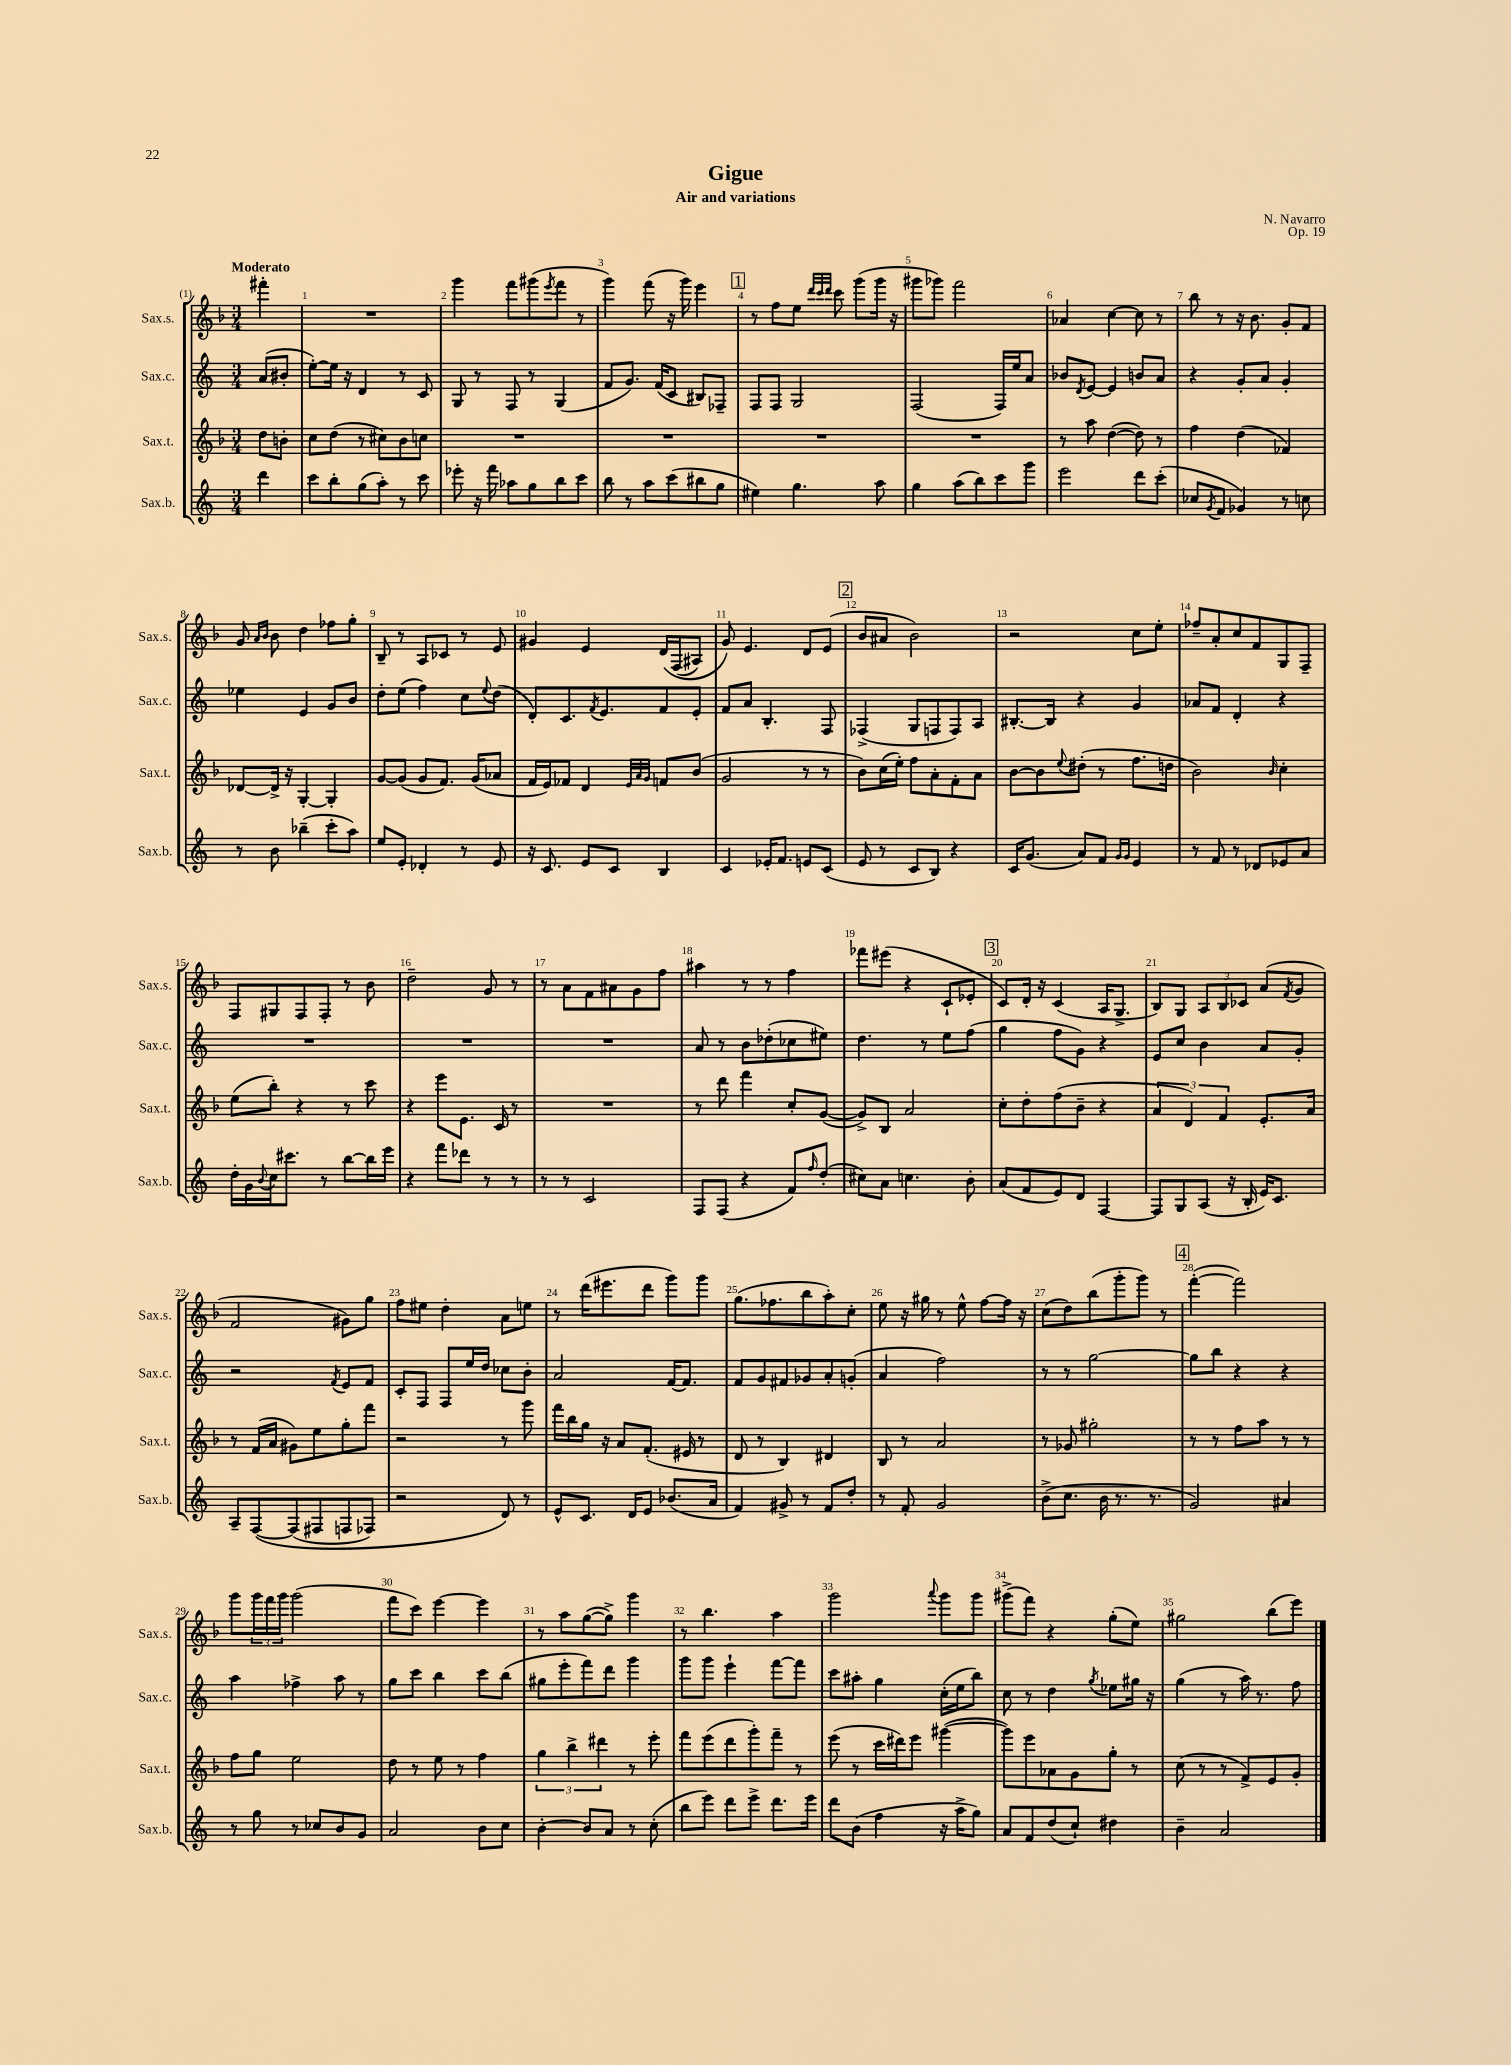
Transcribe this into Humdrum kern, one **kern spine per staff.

**kern	**kern	**kern	**kern
*part4	*part3	*part2	*part1
*staff4	*staff3	*staff2	*staff1
*I"Sax.b.	*I"Sax.t.	*I"Sax.c.	*I"Sax.s.
*I'Sax.b.	*I'Sax.t.	*I'Sax.c.	*I'Sax.s.
*clefG2	*clefG2	*clefG2	*clefG2
*k[]	*k[b-]	*k[]	*k[b-]
*M3/4	*M3/4	*M3/4	*M3/4
=	=	=	=
!	!	!	!LO:TX:a:B:t=Moderato
4ddd\	8dd\L	(8a/L	4fff#X'\
.	8bn'\J	8b#X'/J	.
=1	=1	=1	=1
8ccc\L	8cc\L	[8ee'\L)	2.r
8bb'\	(8dd\J	16ee\Jk]	.
.	.	16r	.
(8gg\	8r	4d/	.
8aa'\J)	8cc#X\L)	.	.
8r	8b-\	8r	.
8ccc\	8ccn\J	8c/	.
=2	=2	=2	=2
8eee-X'\	2.r	8G/	4ggg\
16r	.	8r	.
16fff\	.	.	.
8aa-X\L	.	8F/	8fff\L
8gg\	.	8r	(8ggg#X\
.	.	.	8qeee/
8bb\	.	(4G/	8fff\J
8ccc\J	.	.	8r
=3	=3	=3	=3
8bb\	2.r	8f/L	4ggg\)
8r	.	8.g/J)	.
8aa\L	.	.	(8fff\
.	.	(16f/KL	.
(8ccc\	.	8c/J	16r
.	.	.	16ggg\)
8bb#X\	.	8B#X/L)	4eee\
8gg\J	.	8F-X~/J	.
!!LO:REH:place=s1:t=1
=4	=4	=4	=4
4ee#X\)	2.r	8F/L	8r
.	.	8F/J	8ff\L
4.gg\	.	2G/	8ee\J
.	.	.	32qqddd/LLL
.	.	.	32qqccc/
.	.	.	32qqddd/JJJ
.	.	.	8ccc\
.	.	.	(8ggg\L
8aa\	.	.	16ggg\Jk
.	.	.	16r
=5	=5	=5	=5
4gg\	2.r	(2F/	8ggg#X\L
.	.	.	8ggg-X\J)
(8aa\L	.	.	2fff\
8bb\)	.	.	.
8ccc\	.	16F/LL)	.
.	.	16ee/J	.
8ggg\J	.	8a/J	.
=6	=6	=6	=6
2eee\	8r	8b-X/L	4a-X/
.	.	8qd/	.
.	8aa\	[8e/J	.
.	([4dd\	4e/]	[4cc\
8ddd\L	8dd\])	8bn/L	8cc\]
(8ccc'\J	8r	8a/J	8r
=7	=7	=7	=7
8cc-X/L	4ff\	4r	8bb-\
8qg/	.	.	.
8f/J	.	.	8r
4g-X/)	(4dd\	8g'/L	16r
.	.	.	8.b-\
.	.	8a/J	.
8r	4f-X/)	4g'/	8g'/L
8ccn\	.	.	8f/J
!!LO:LB:g=z
=8	=8	=8	=8
8r	[8d-X/L	4ee-X\	8g/
.	.	.	16qqa/LL
.	.	.	16qqb-/JJ
8b\	16d-^/Jk]	.	8b-\
.	16r	.	.
(4bb-X~\	[4G'/	4e/	4dd\
8ccc'\L	4G'/]	8g/L	8ff-X\L
8aa\J)	.	8b/J	8gg'\J
=9	=9	=9	=9
8ee/L	[8g/L	8dd'\L	8B-~/
8e'/J	(8g/J]	(8ee\J	8r
4d-X'/	8g/L	4ff\)	8A/L
.	8.f/J)	.	8c-X/J
8r	.	8cc\L	8r
.	(16g/KL	.	.
.	.	8qqee/	.
8e/	8a-X/J	(8dd\J	8e/
=10	=10	=10	=10
16r	16f/LL	8d'/L)	4g#X/
8.c/	16e/J)	.	.
.	8f-X/J	8.c/	.
8e/L	4d/	.	4e/
.	.	8qf/	.
.	.	8.e/	.
8c/J	.	.	.
.	32qqe/LLL	.	.
.	32qqa/	.	.
.	32qqg/JJJ	.	.
4B/	8fn/L	8f/	(16d/LL
.	.	.	(16F/J
.	(8b-/J	8e'/J	8A#X/J)
=11	=11	=11	=11
4c/	2g/	8f/L	8g/)
.	.	8a/J	4.e/
16e-X'/KL	.	4.B'/	.
8.f/J	.	.	.
8en/L	8r	.	8d/L
(8c/J	8r	8F/	(8e/J
!!LO:REH:place=s1:t=2
=12	=12	=12	=12
8e/	8b-\L)	(4F-X^/	8b-/L
8r	(16cc\L	.	8a#X/J
.	16ee'\JJ)	.	.
8c/L	8ff\L	8G/L	2b-\)
8B/J)	8a'\	8Fn/	.
4r	8f'\	8F/)	.
.	8a\J	8A/J	.
=13	=13	=13	=13
16c/KL	[8b-\L	[8.B#X'/L	2r
(8.g/J	.	.	.
.	8b-\]	.	.
.	.	16B#/Jk]	.
.	8qqee/	.	.
8a/L)	(8dd#X'\J	4r	.
8f/J	8r	.	.
16qqg/LL	.	.	.
16qqg/JJ	.	.	.
4e/	8.ff\L	4g/	8cc\L
.	.	.	8ee'\J
.	16ddn\Jk	.	.
=14	=14	=14	=14
8r	2b-\)	8a-X/L	8ff-X~/L
8f/	.	8f/J	8a'/
8r	.	4d'/	8cc/
8d-X/L	.	.	8f/
.	16qqb-/	.	.
8e-X/	4cc'\	4r	8G/
8a/J	.	.	8F~/J
!!LO:LB:g=z
=15	=15	=15	=15
16dd'\LL	(8ee\L	2.r	8F/L
16g\	.	.	.
8qqb/	.	.	.
16cc\J	8bb-'\J)	.	8G#X/
8.ccc#X\J	.	.	.
.	4r	.	8F/
8r	.	.	8F'/J
[8bb\L	8r	.	8r
16bb\L]	8ccc\	.	8b-\
16eee\JJ	.	.	.
=16	=16	=16	=16
4r	4r	2.r	2dd~\
8fff\L	8eee\L	.	.
8ddd-X\J	8.e\J	.	.
8r	.	.	8g/
.	16c/	.	.
8r	8r	.	8r
=17	=17	=17	=17
8r	2.r	2.r	8r
8r	.	.	8a\L
2c/	.	.	8f\
.	.	.	8a#X\
.	.	.	8g\
.	.	.	8ff\J
=18	=18	=18	=18
8F/L	8r	8a/	4aa#X\
(8F/J	8ddd\	8r	.
4r	4fff\	8b\L	8r
.	.	(8dd-X'\	8r
8f/L)	8cc'/L	8cc-X\	4ff\
16qqff/	.	.	.
(8dd'/J	([8g/J	8ee#X\J)	.
=19	=19	=19	=19
8cc#X\L)	8g^/L])	4.dd\	8fff-X\L
8a\J	8B-/J	.	(8eee#X\J
4.ccn\	2a/	.	4r
.	.	8r	.
.	.	8ee\L	8c`/L
8b'\	.	(8ff\J	8e-X'/J
!!LO:REH:place=s1:t=3
=20	=20	=20	=20
(8a/L	8cc'\L	4gg\	8c/L)
8f/	8dd'\	.	16d'/Jk
.	.	.	16r
8e/)	(8ff\	8ff\L	(4c/
8d/J	8b-~\J	8g\J)	.
[4F/	4r	4r	16A/KL
.	.	.	8.G^/J
=21	=21	=21	=21
8F/L]	6a/	8e/L	8B-/L)
8G/	.	8cc/J	8G/J
.	6d/)	.	.
(8A/J	.	4b\	12A/L
.	6f/	.	12B-/
16r	.	.	.
.	.	.	12c-X/J
16B'/	.	.	.
16e/KL)	8.e'/L	8a/L	(8a/L
8.c/J	.	.	.
.	.	.	8qf/
.	.	8g'/J	8g/J
.	16a/Jk	.	.
!!LO:LB:g=z
=22	=22	=22	=22
8A~/L	8r	2r	2f/
([8F/	(16f/LL	.	.
.	16a/JJ	.	.
(8F/]	8g#X\L)	.	.
8F#X/	8ee\	.	.
.	.	8qf/	.
8Fn/	8gg'\	8e/L	8g#X\L)
8F-X/J)	8fff\J	8f/J	8gg\J
=23	=23	=23	=23
2r	2r	8c'/L	8ff\L
.	.	8F/J	8ee#X\J
.	.	8F/L	4dd'\
.	.	16ee/L	.
.	.	16dd/JJ	.
8d/)	8r	8cc-X\L	8a\L
8r	8ggg\	8b'\J	8een\J
=24	=24	=24	=24
8e^^/L	16fff\LL	2a/	8r
.	16bb-\	.	.
8.c/J	16gg\JJ	.	(16ddd\KL
.	16r	.	8.eee#X\
.	8a/L	.	.
16d/KL	.	.	.
8e/J	(8.f'/J	.	8ddd\J
(8.b-X/L	.	[16f/KL	8ggg\L)
.	16e#X/	8.f/J]	.
.	8r	.	8ggg\J
16a/Jk	.	.	.
=25	=25	=25	=25
4f/)	8d/	8f/L	(8.gg\L
.	8r	8g/	.
.	.	.	8.ff-X\
8g#X^/	4B-/)	8f#X/	.
8r	.	8g-X/	8bb-\
8f/L	4d#X/	8a'/	8aa'\)
8dd'/J	.	(8gn'/J	8cc'\J
=26	=26	=26	=26
8r	8B-/	4a/	8ee\
8f'/	8r	.	16r
.	.	.	16gg#X\
2g/	2a/	2ff\)	8r
.	.	.	8ee^^\
.	.	.	[8ff\L
.	.	.	16ff\Jk]
.	.	.	16r
=27	=27	=27	=27
(8b^\L	8r	8r	(8cc\L
8.cc\J	8g-X/	8r	8dd\)
.	2gg#X'\	[2gg\	(8bb-\
16b\	.	.	.
8.r	.	.	8ggg'\
.	.	.	8ggg\J)
8.r	.	.	.
.	.	.	8r
!!LO:REH:place=s1:t=4
=28	=28	=28	=28
2g/)	8r	8gg\L]	([4fff'\
.	8r	8bb\J	.
.	8ff\L	4r	2fff\])
.	8aa\J	.	.
4a#X/	8r	4r	.
.	8r	.	.
!!LO:LB:g=z
=29	=29	=29	=29
8r	8ff\L	4aa\	8ggg\L
8gg\	8gg\J	.	24ggg\L
.	.	.	24fff\
.	.	.	24ggg\JJ
8r	2ee\	4ff-X^\	(2ggg\
8cc-X/L	.	.	.
8b/	.	8aa\	.
8g/J	.	8r	.
=30	=30	=30	=30
2a/	8dd\	8gg\L	8fff\L
.	8r	8ccc\J	8ccc\J)
.	8ee\	4bb\	[4eee\
.	8r	.	.
8b\L	4ff\	8ccc\L	4eee\]
8cc\J	.	(8bb\J	.
=31	=31	=31	=31
[4b'\	6gg\	8gg#X\L	8r
.	.	8eee'\	8aa\L
.	6bb-^\	.	.
8b/L]	.	8fff\)	([8gg\
.	6ddd#X\	.	.
8a/J	.	8ddd\J	8gg^\J])
8r	8r	4ggg\	4ggg\
(8cc'\	8eee'\	.	.
=32	=32	=32	=32
8bb\L	8fff\L	8ggg\L	8r
8eee\J)	(8eee\	8ggg\J	4.bb-\
8ddd\L	8ddd\	4eee`\	.
8eee^\J	8ggg'\)	.	.
8.ddd\L	8fff~\J	[8fff\L	4aa\
.	8r	8fff\J]	.
16eee\Jk	.	.	.
=33	=33	=33	=33
8ddd\L	(8eee\	8ccc\L	2ggg\
(8b\J	8r	8aa#X'\J	.
4ff\	16ccc\LL	4gg\	.
.	16ddd#X\J)	.	.
.	8eee\J	.	.
.	.	.	8qqaaa/
16r	([4ggg#X\	(16cc'\LL	8ggg\L
16aa^\KL	.	16ee\J	.
8gg\J)	.	8bb\J)	8ggg\J
=34	=34	=34	=34
8a/L	8ggg#\L])	8cc\	(8ggg#X^\L
8f/	8eee\	8r	8fff\J)
(8dd/	8a-X\	4dd\	4r
8cc`/J)	8g\	.	.
.	.	8qgg/	.
4dd#X\	8gg'\J	8ee-X\L	(8gg'\L
.	8r	16gg#X\Jk	8ee\J)
.	.	16r	.
=35	=35	=35	=35
4b~\	(8cc\	(4gg\	2gg#X\
.	8r	.	.
2a/	8r	8r	.
.	8f^/L)	16aa\)	.
.	.	8.r	.
.	8e/	.	(8bb-\L
.	8g'/J	8ff\	8eee\J)
==	==	==	==
*-	*-	*-	*-
